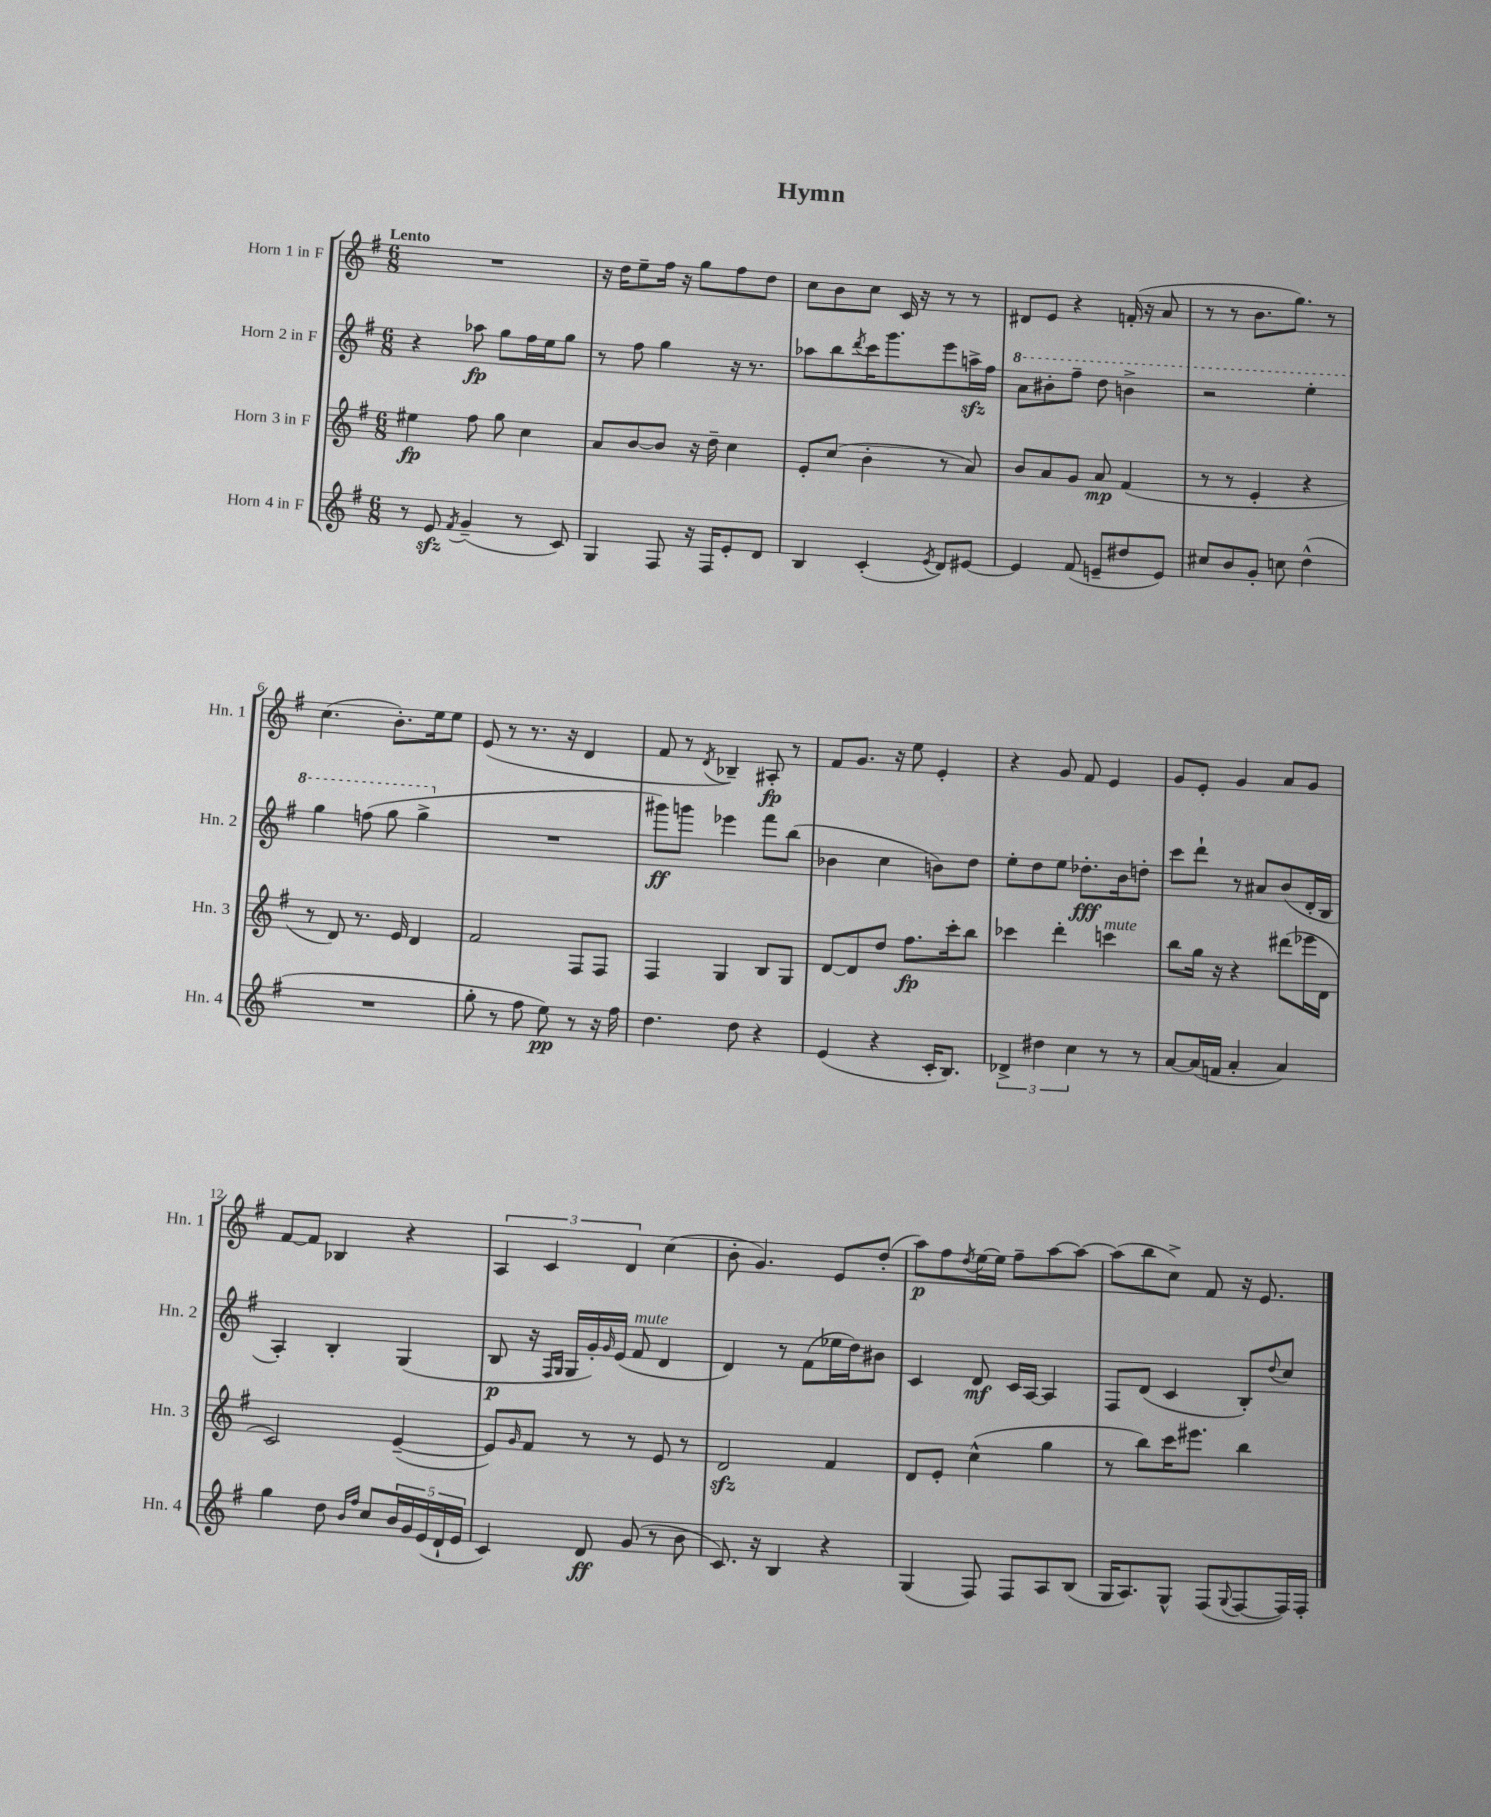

**kern	**kern	**kern	**kern
*staff4	*staff3	*staff2	*staff1
*clefG2	*clefG2	*clefG2	*clefG2
*k[f#]	*k[f#]	*k[f#]	*k[f#]
*M6/8	*M6/8	*M6/8	*M6/8
8r	4ee#\	4r	2.r
8e/	.	.	.
8qf#/	.	.	.
(4g~/	8ff#\	8aa-\	.
.	8gg\	8gg\L	.
8r	4cc\	16ff#\L	.
.	.	16ee\J	.
8c/)	.	8gg\J	.
=	=	=	=
4G/	8a/L	8r	16r
.	.	.	16dd\LK
.	[8b/	8ff#\	8ee~\
8F#/	8b/]J	4gg\	16ff#\Jk
.	.	.	16r
16r	16r	.	8gg\L
16F#/LK	16dd~\	.	.
8e'/	4cc\	16r	8ff#\
.	.	8.r	.
8d/J	.	.	8dd\J
=	=	=	=
4B/	8e'/L	8aa-\L	8cc\L
.	(8cc/J	8bb\	8b\
.	.	8qddd/	.
(4c'/	4b'\	16ccc\K	8cc\J
.	.	8.ggg\	.
.	.	.	16c/
.	.	.	16r
8qe/	.	.	.
8d/L)	8r	8eee\	8r
[8e#/J	8a/)	16aa^\L	8r
.	.	16ff#\JJ	.
=	=	=	=
4e#/]	8b/L	8aa\L	8d#/L
.	8a/	8bb#'\	8e/J
(8f#/	8g/J	8fff#~\J	4r
8e~/L	8a/	8ddd\	.
8dd#/	(4f#/	4bb^\	(16f'/
.	.	.	16r
8e/J)	.	.	8a/
=	=	=	=
8cc#/L	8r	2r	8r
8b/	8r	.	8r
8g'/J	4e'/	.	8.b\L
8cc\	.	.	.
.	.	.	8.gg\J)
(4dd^^\	4r	4eee'\	.
.	.	.	8r
=	=	=	=
2.r	8r	4ggg\	(4.cc\
.	8d/)	.	.
.	8.r	(8fff\	.
.	.	8ggg\	8.b'\L)
.	16e/	.	.
.	4d/	4ggg^\	.
.	.	.	16ee\k
.	.	.	8ee\J
=	=	=	=
8gg'\	2f#/	2.r	(8e/
8r	.	.	8r
8ff#\	.	.	8.r
8ee\)	.	.	.
.	.	.	16r
8r	8F#/L	.	4d/
16r	8F#/J	.	.
16ff#\	.	.	.
=	=	=	=
4.dd\	4F#/	8ggg#\L)	8f#/
.	.	8ggg\J	8r
.	.	.	8qd/
.	4G/	4eee-\	4B-~/)
8dd\	.	.	.
4r	8B/L	8fff#\L	8A#'/
.	8G/J	(8bb\J	8r
=	=	=	=
(4e/	[8d/L	4b-\	8f#/L
.	8d/]	.	8.g/J
4r	8dd/J	4cc\	.
.	.	.	16r
.	8.ff#\L	.	8ee\
16c'/LK	.	8b\L)	4e'/
8.B/J)	16ccc'\k	.	.
.	8bb\J	8dd\J	.
=	=	=	=
6d-^/	4ccc-\	8ee'\L	4r
.	.	8dd\	.
6dd#\	.	.	.
.	4ddd'\	8ee\J	8g/
6cc\	.	.	.
.	.	8.dd-'\L	8f#/
8r	4ccc\	.	4e/
.	.	16b\k	.
8r	.	8dd'\J	.
=	=	=	=
[8a/L	8bb\L	8ccc\L	8g/L
(16a/]L	16gg\Jk	8ddd`\J	8e'/J
16f/JJ	16r	.	.
4a'/	4r	8r	4g/
.	.	8a#/L	.
4a/)	(8ddd#\L	(8b/	8a/L
.	16eee-\L	16d'/L	8g/J
.	16d\JJ	16B/JJ	.
=	=	=	=
4gg\	2c/)	4A'/)	[8f#/L
.	.	.	8f#/]J
8dd\	.	4B'/	4B-/
16qqb/LL	.	.	.
16qqff#/JJ	.	.	.
8cc/L	.	.	.
20b/L	([4e~/	(4G/	4r
20g/	.	.	.
(20e/	.	.	.
20d`/	.	.	.
20e/JJ	.	.	.
=	=	=	=
4c/)	8e/]L)	8B/	6A/
.	16qqg/	.	.
.	8f#/J	16r	.
.	.	.	6c/
.	.	16qqF#/LL	.
.	.	16qqG/JJ	.
.	.	16G/LL	.
8d/	8r	16g'/)	.
.	.	16qqg/	.
.	.	(16e/JJ	.
.	.	.	6d/
(8g/	8r	8f#/	.
8r	8e/	4d/	(4cc\
8b\	8r	.	.
=	=	=	=
8.c/)	2d/	4d/)	8b'\
.	.	.	4.g/)
16r	.	.	.
4B/	.	8r	.
.	.	(8f#\L	.
4r	4f#/	16ee-\L	8e/L
.	.	16dd\J)	.
.	.	8b#\J	(8dd'/J
=	=	=	=
(4G/	8d/L	4c/	8aa\L)
.	8e'/J	.	8ff#\
.	.	.	8qdd/
8F#/)	(4cc^^\	8d/	[16ee\L
.	.	.	16ee\]JJ
8F#/L	.	16c/LL	8ff#~\L
.	.	[16A/JJ	.
8A/	4gg\	4A/]	[8aa\
(8B/J	.	.	8aa\_J
=	=	=	=
16G/LK	8r	8F#/L	(8aa\]L
8.A/)	.	.	.
.	8bb\L)	(8d/J	8bb\
8G^^/J	16ccc\K	4c/	8cc^\J)
.	8.eee#\J	.	.
(8F#/L	.	.	8f#/
8qqG/	.	.	.
[8F#/	4bb\	8B'/L)	16r
.	.	.	8.e/
.	.	8qqdd/	.
16F#/]L)	.	8cc/J	.
16F#'/JJ	.	.	.
==	==	==	==
*-	*-	*-	*-
